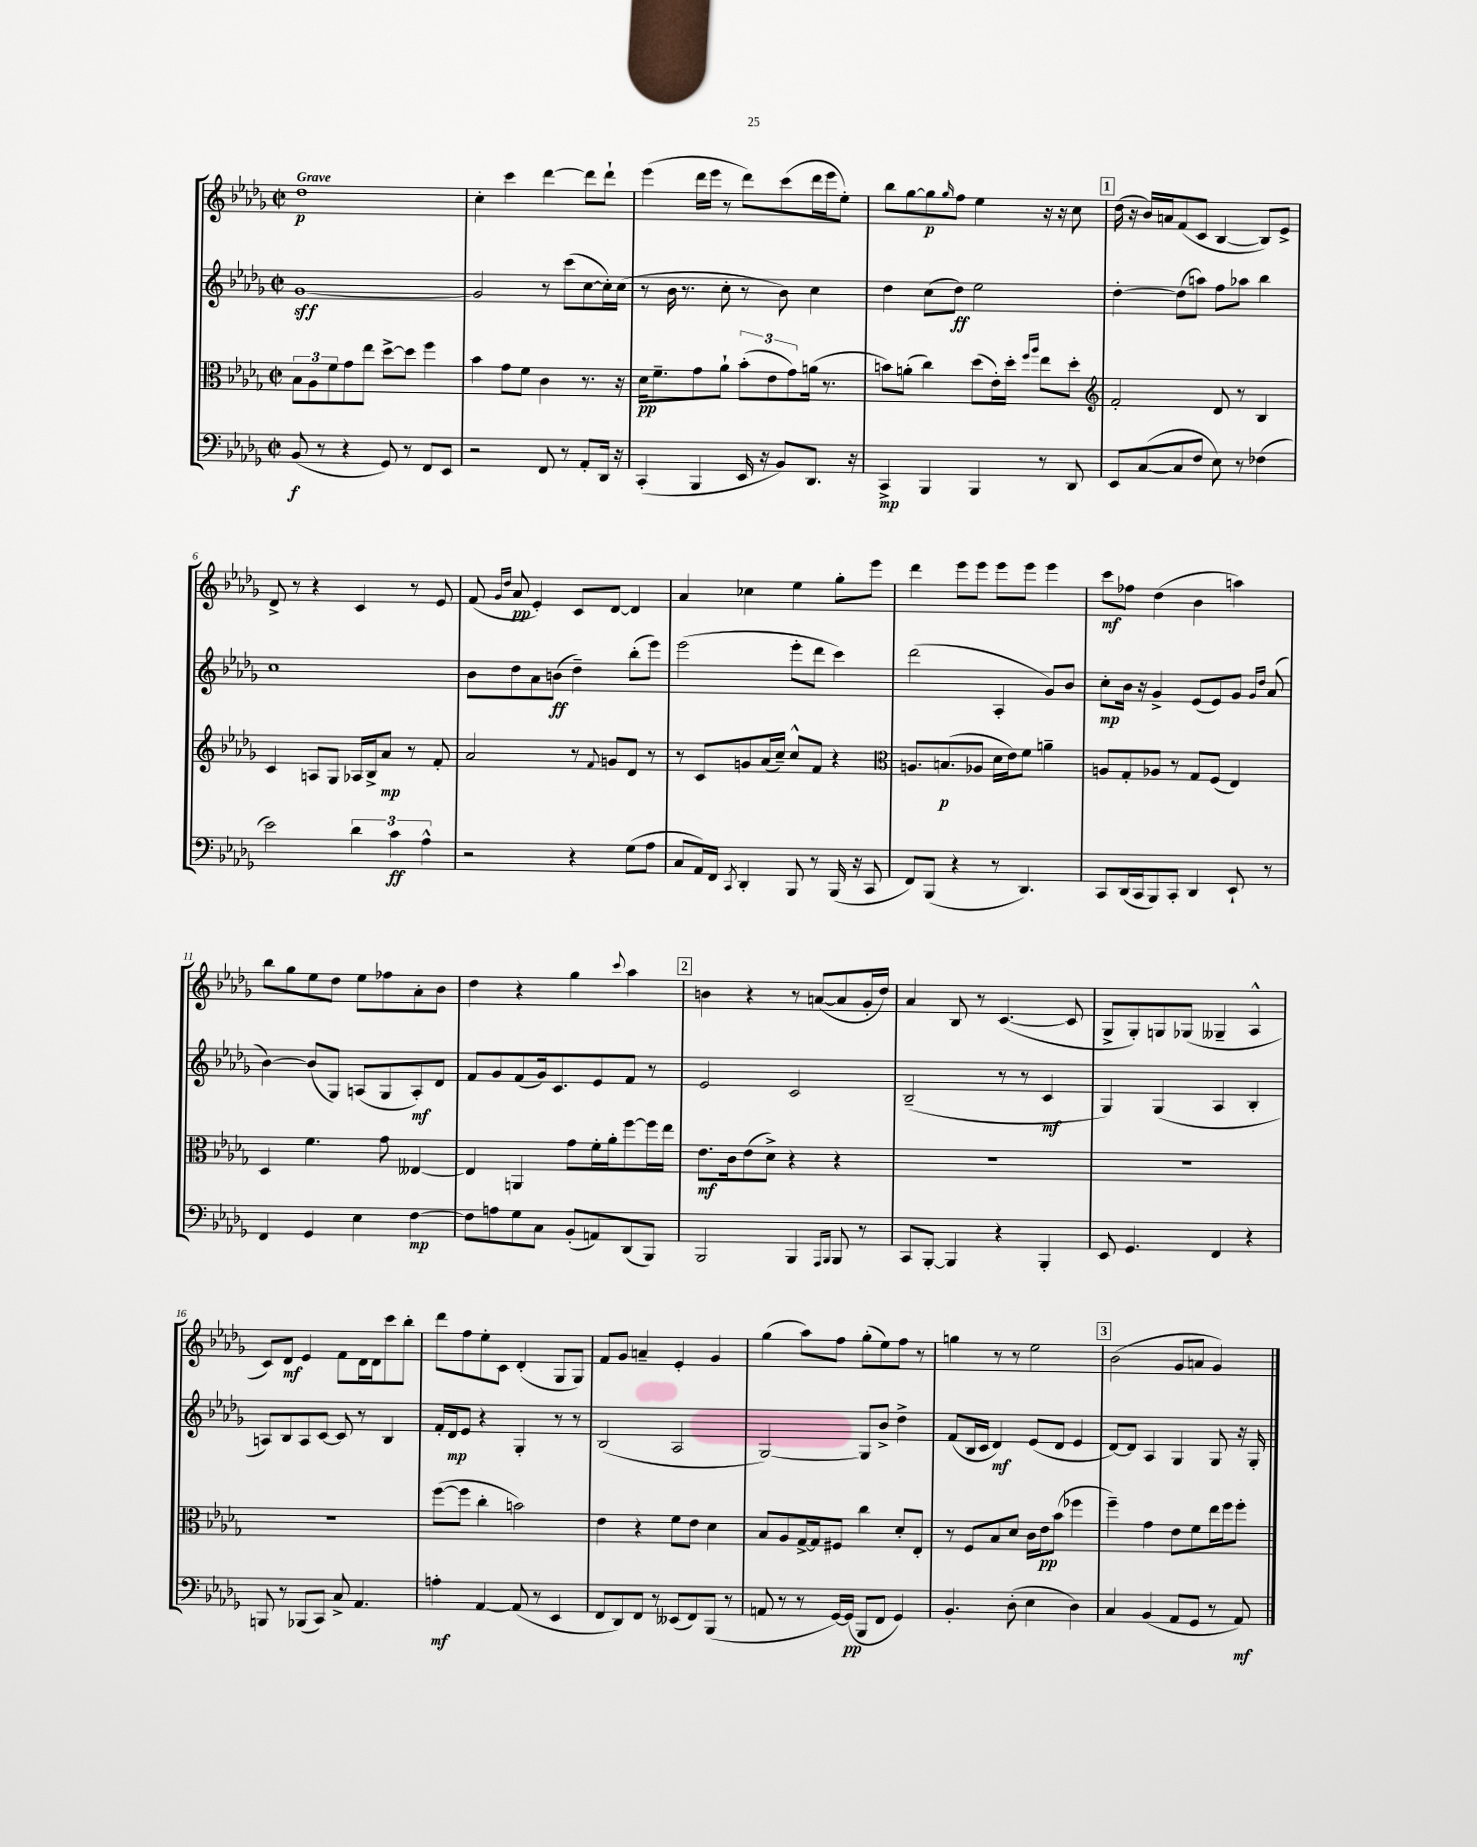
<<
\new StaffGroup <<
\new Staff = "s0" {
    \clef treble \key des \major \defaultTimeSignature \time 2/2 \tempo "Grave"
    des''1\p |
    c''4-. c'''4 des'''4~ des'''8 des'''8-! |
    ees'''4( des'''16 ees'''16 r8 des'''8) c'''8( des'''16 ees'''16 ees''8-.) |
    bes''8 ges''8~ ges''8\p \grace { ges''16 } f''8 ees''4 r16 r16 c''8 |
    \mark \markup { \box "1" } des''16( r16 bes'16) a'16 f'8( c'8 bes4~ bes8) ees'8-> |
    des'8-> r8 r4 c'4 r8 ees'8 |
    f'8( \grace { ges'16 des''16 } aes'8\pp ees'4-.) c'8 des'8~ des'4 |
    aes'4 ces''4 ees''4 ges''8-. ees'''8 |
    des'''4 ees'''8 ees'''8 ees'''8 ees'''8 ees'''4 |
    c'''8\mf fes''8 des''4( bes'4 a''4) |
    bes''8 ges''8 ees''8 des''8 ees''8 fes''8 aes'8-. bes'8 |
    des''4 r4 ges''4 \appoggiatura { c'''8 } aes''4 |
    \mark \markup { \box "2" } b'4 r4 r8 a'8~( a'8 ges'16-. des''16) |
    aes'4 bes8 r8 c'4.~( c'8 |
    ges8-> ges8-.) g8 ges8( geses4-- aes4-^ |
    c'8) des'8\mf ees'4 f'8 des'16 des'16 c'''8 bes''8-. |
    des'''8 f''8 ees''8-. c'8 des'4-.( ges8 ges8) |
    f'8 ges'8 a'4-- ees'4-. ges'4 |
    ges''4( aes''8) f''8 ges''8-.( ees''8) f''8 r8 |
    g''4 r8 r8 ees''2 |
    \mark \markup { \box "3" } bes'2( ges'8 a'8 ges'4) \bar "|." |
}
\new Staff = "s1" {
    \clef treble \key des \major \defaultTimeSignature \time 2/2
    ges'1~\sff |
    ges'2 r8 c'''8( c''8~ c''16-.) c''16( |
    r8 bes'16 r8. c''8-. r8 bes'8) c''4 |
    des''4 c''8( des''8\ff) ees''2 |
    \mark \markup { \box "1" } des''4~-. des''8( a''8) f''8 aes''8 bes''4 |
    c''1 |
    bes'8 des''8 aes'8 b'8\ff( des''4--) bes''8-.( ees'''8) |
    ees'''2( ees'''8-. des'''8 c'''4) |
    des'''2( aes4-. ges'8) bes'8 |
    c''8-.\mp bes'16 r16 ges'4-> ees'8( ees'8) ges'8 \grace { ges'16 des''16 } aes'8( |
    bes'4~) bes'8( ges8) a8( ges8 a8-.\mf) des'8 |
    f'8 ges'8 f'8( ges'16) c'8. ees'8 f'8 r8 |
    \mark \markup { \box "2" } ees'2 c'2 |
    bes2--( r8 r8 c'4\mf |
    ges4) ges4( aes4 bes4-. |
    a8) bes8 a8 c'8~ c'8 r8 bes4 |
    f'16-. des'16\mp ees'8 r4 ges4-. r8 r8 |
    bes2( aes2 |
    ges2~) ges8 bes'8-> des''4-> |
    f'8( bes16 c'16 des'4\mf) ees'8( des'8 ees'4 |
    \mark \markup { \box "3" } des'8~) des'8 aes4 ges4 ges8 r16 ges16-. \bar "|." |
}
\new Staff = "s2" {
    \clef alto \key des \major \defaultTimeSignature \time 2/2
    \tuplet 3/2 { bes8 aes8 f'8 } ges'8 ees''8 des''8~-> des''8 f''4 |
    bes'4 ges'8 f'8 c'4 r8. r16 |
    des'16\pp f'8.-- ges'8 aes'8-! \tuplet 3/2 { bes'8-.( ees'8 ges'8) } a'16( r8. |
    b'8) a'8-.( c''4) des''8( ees'16-.) des''16-. \grace { f''16 aes''16 } ees''8 des''8-. |
    \mark \markup { \box "1" } \clef treble f'2-. des'8 r8 bes4 |
    c'4 a8 ges8 aes16 bes16-> aes'8\mp r8 f'8-. |
    aes'2 r8 \appoggiatura { f'8 } g'8 des'8 r8 |
    r8 c'8 g'8 aes'16( c''16--) c''8-^ f'8 r4 |
    \clef alto a8. b8.\p( aes8 des'16 ees'16) f'8 a'4-- |
    a8 ges8-. aes8 r8 ges8 f8( ees4) |
    des4 f'4. ges'8 eeses4~ |
    eeses4 a,4 ges'8 f'16-. aes'16-. f''8~ f''16 ees''16 |
    \mark \markup { \box "2" } ees'8.\mf c'16 ees'8( des'8->) r4 r4 |
    R1 |
    R1 |
    R1 |
    f''8~( f''8 c''4-. b'2) |
    ees'4 r4 f'8 ees'8 des'4 |
    bes8 aes8 ges16~-> ges16 fis8 c''4 des'8-. ees8-. |
    r8 f8 bes8 des'8 c'16 ees'16\pp bes'8( fes''4 |
    \mark \markup { \box "3" } f''4--) ges'4 ees'8 f'8 ees''16 f''16 f''8-. \bar "|." |
}
\new Staff = "s3" {
    \clef bass \key des \major \defaultTimeSignature \time 2/2
    bes,8\f( r8 r4 ges,8) r8 f,8 ees,8 |
    r2 f,8 r8 aes,8-. des,16 r16 |
    c,4-.( bes,,4 ees,16 r16 bes,8) des,8. r16 |
    c,4->\mp bes,,4 bes,,4 r8 des,8 |
    \mark \markup { \box "1" } ees,8 c8~( c8 f8 ees8) r8 fes4( |
    ees'2) \tuplet 3/2 { des'4 c'4\ff aes4-^ } |
    r2 r4 ges8( aes8 |
    c8 aes,16) f,16 \acciaccatura { c,8 } des,4-. bes,,8 r8 bes,,16( r16 c,8 |
    f,8) bes,,8( r4 r8 des,4.) |
    c,8 des,16( c,16 bes,,8) c,8-. des,4 ees,8-! r8 |
    f,4 ges,4 ees4 f4~\mp |
    f8 a8 ges8 c8 bes,8-.( a,8) des,8( bes,,8) |
    \mark \markup { \box "2" } bes,,2 bes,,4 \grace { aes,,16 bes,,16 } bes,,8 r8 |
    c,8 bes,,8~-. bes,,4 r4 bes,,4-. |
    ees,8 ges,4. f,4 r4 |
    b,,8 r8 bes,,8( c,8) c8-> aes,4. |
    a4-.\mf aes,4~ aes,8( r8 ees,4 |
    f,8 des,8) f,8 r8 eeses,8( f,8) bes,,8( r8 |
    a,8 r8 r8 ges,16~) ges,16\pp( bes,,8 f,8 ges,4) |
    bes,4.-. des8-.( ees4 des4) |
    \mark \markup { \box "3" } c4 bes,4( aes,8 ges,8 r8 aes,8\mf) \bar "|." |
}
>>
>>
